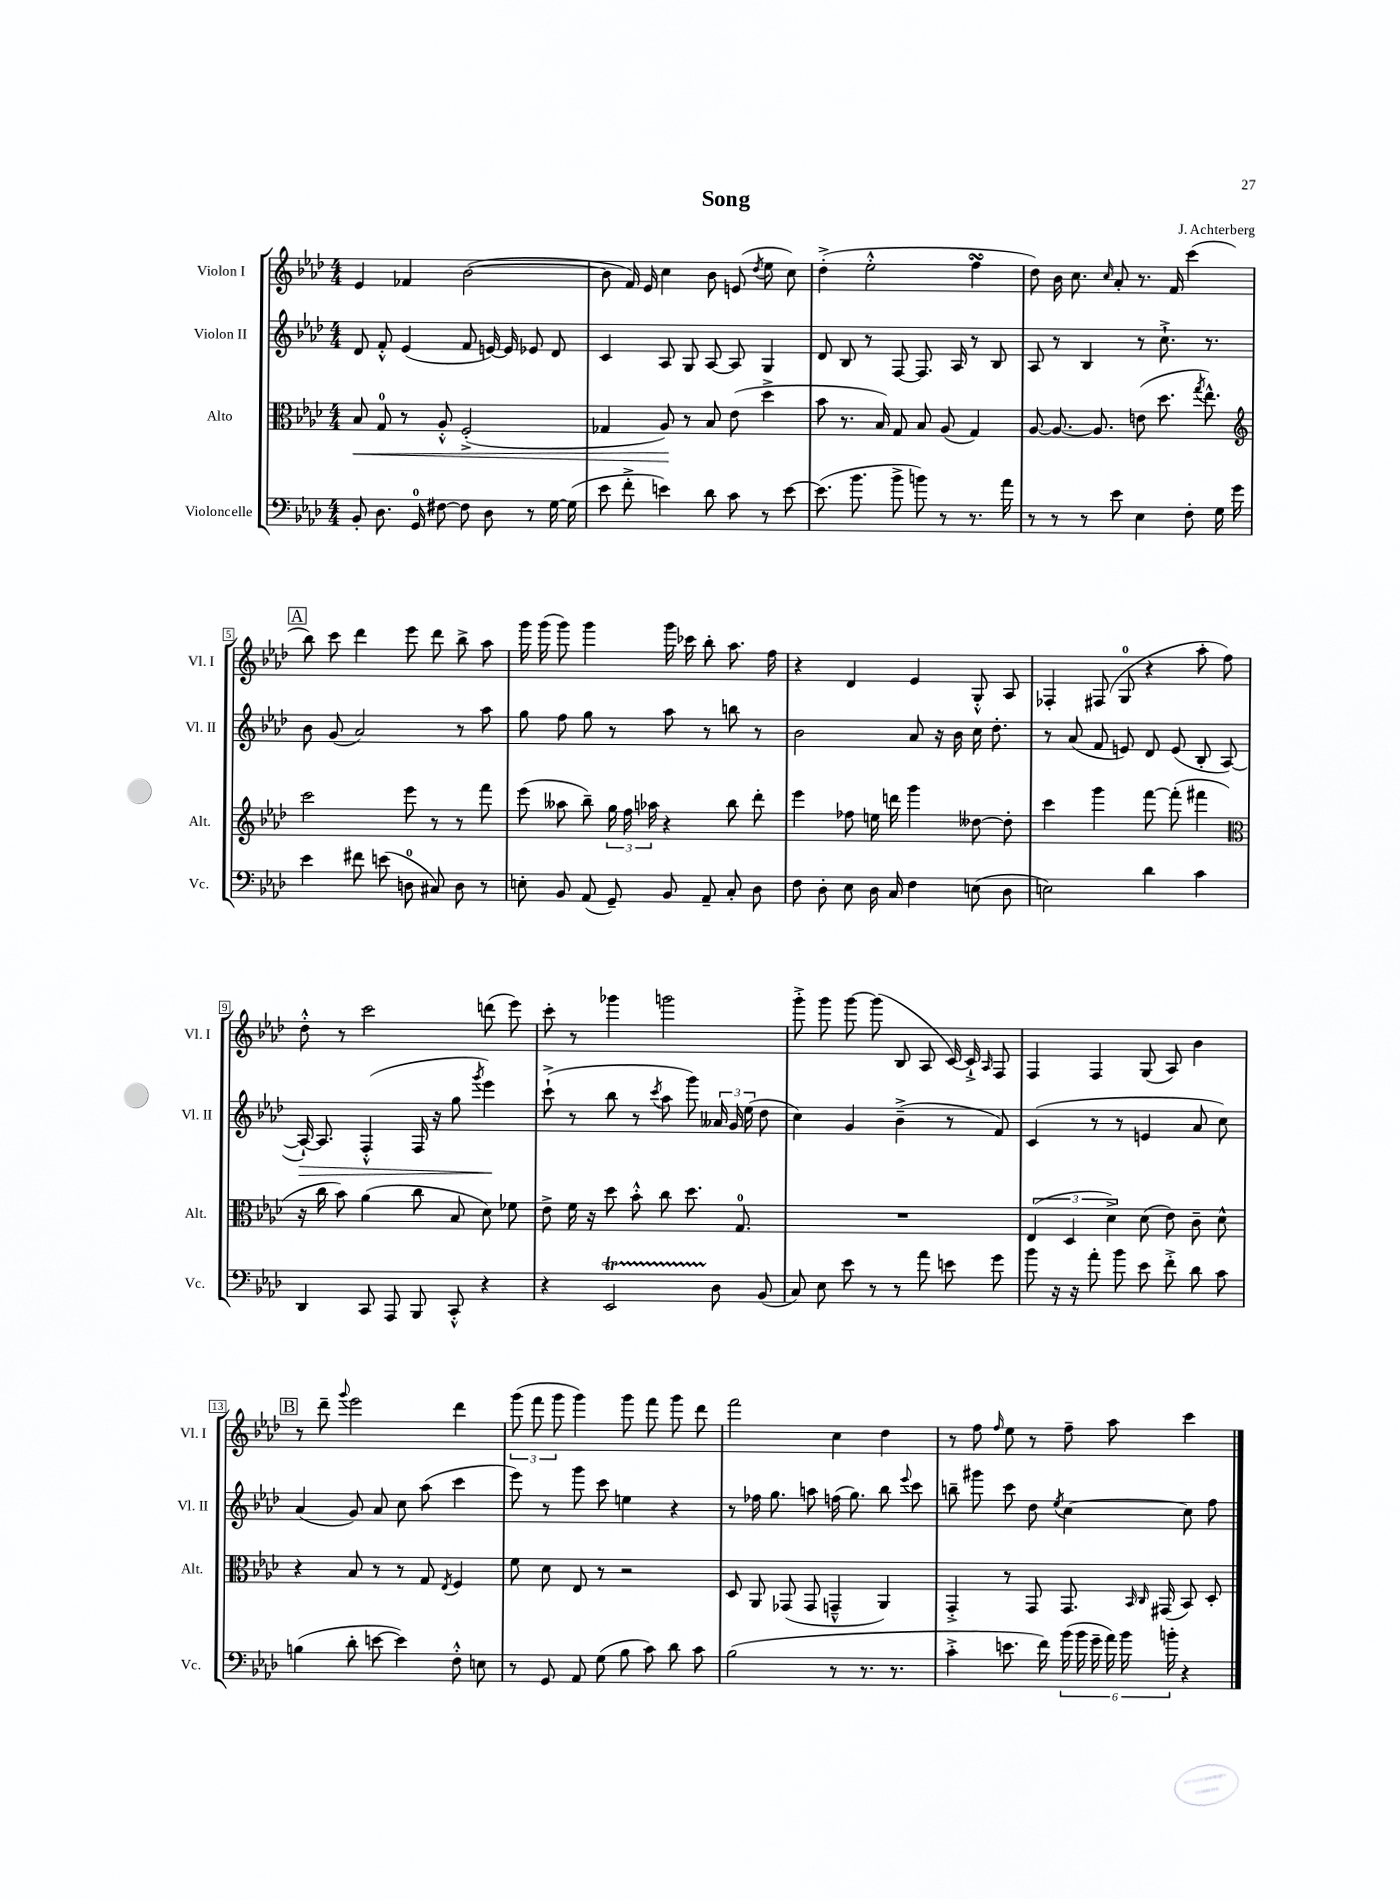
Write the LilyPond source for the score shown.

\header { title = "Song" composer = "J. Achterberg" }
<<
\new StaffGroup <<
\new Staff = "s0" \with { instrumentName = "Violon I" shortInstrumentName = "Vl. I" } {
    \clef treble \key aes \major \numericTimeSignature \time 4/4
    \autoBeamOff ees'4 fes'4 bes'2~( |
    bes'8 f'16) ees'16 c''4 bes'8 e'8( \acciaccatura { des''8 } ees''8 c''8) |
    des''4-.->( ees''2-.-^ f''4\turn |
    des''8) bes'16 c''8. \grace { c''16 } aes'8-. r8. f'16 c'''4( |
    \mark \markup { \box "A" } bes''8) c'''8 des'''4 ees'''8 des'''8 bes''8-> aes''8 |
    g'''16 g'''16( g'''8) g'''4 g'''16 ces'''16 bes''8-. aes''8. f''16 |
    r4 des'4 ees'4 g8-.-^ aes8 |
    fes4-. fis8( g8-0 r4 aes''8-. f''8) |
    des''8-.-^ r8 c'''2 d'''8( ees'''8) |
    c'''8-. r8 ges'''4 g'''2 |
    g'''8-.-> g'''8 g'''8~ g'''8( bes8 aes8 c'16~) c'16-!-> \grace { aes16 } f8 |
    f4 f4 g8( aes8) bes'4 |
    \mark \markup { \box "B" } r8 des'''8-- \appoggiatura { g'''8 } ees'''2 des'''4 |
    \tuplet 3/2 { g'''8( f'''8 g'''8 } g'''4) g'''8 f'''8 g'''8 des'''8 |
    f'''2 c''4 des''4 |
    r8 f''8 \grace { f''16 } ees''8 r8 f''8-- aes''8 c'''4 \bar "|." |
}
\new Staff = "s1" \with { instrumentName = "Violon II" shortInstrumentName = "Vl. II" } {
    \clef treble \key aes \major \numericTimeSignature \time 4/4
    \autoBeamOff des'8 f'8-.-^ ees'4( f'8 e'16~) e'16 ees'8 des'8 |
    c'4 aes8 g8 aes8~ aes8 g4 |
    des'8 bes8 r8 f8~ f8. aes16 r8 bes8 |
    aes8 r8 bes4 r8 c''8.-!-> r8. |
    \mark \markup { \box "A" } bes'8 g'8( aes'2) r8 aes''8 |
    g''8 f''8 g''8 r8 aes''8 r8 b''8 r8 |
    bes'2 aes'8 r16 bes'16 c''16 des''8.-. |
    r8 aes'8( f'8 e'8) des'8 e'8( bes8-. aes8~ |
    aes16~-!\>) aes8. f4-.-^( f16 r16 g''8 \acciaccatura { g'''8 } ees'''4\!) |
    c'''8-!->( r8 bes''8 r8 \acciaccatura { c'''8 } aes''8 g'''8) \tuplet 3/2 { aeses'16 g'16 ees''16( } des''8 |
    c''4) g'4 bes'4--->( r8 f'8) |
    c'4( r8 r8 e'4 aes'8 c''8) |
    \mark \markup { \box "B" } aes'4( g'8) aes'8 c''8 aes''8( c'''4 |
    ees'''8) r8 g'''8 c'''8 e''4 r4 |
    r8 fes''16 g''8. a''8 f''16( g''8.) bes''8 \appoggiatura { ees'''8 } c'''8 |
    b''8-- gis'''8 c'''8 des''8 \acciaccatura { ees''8 } c''4~ c''8 f''8 \bar "|." |
}
\new Staff = "s2" \with { instrumentName = "Alto" shortInstrumentName = "Alt." } {
    \clef alto \key aes \major \numericTimeSignature \time 4/4
    \autoBeamOff bes8\< g8-0 r8 aes8-.-^ f2-.->( |
    ges4 aes8\!) r8 bes8 ees'8( des''4-> |
    bes'8 r8. bes16) g8 bes8 aes8( g4) |
    aes8~ aes8.~ aes8. e'8( des''8. \acciaccatura { g''8 } ees''8.-^) |
    \mark \markup { \box "A" } \clef treble c'''2 ees'''8 r8 r8 f'''8 |
    ees'''8( aeses''8 bes''8--) \tuplet 3/2 { g''16 f''16 aes''16 } r4 bes''8 des'''8-. |
    ees'''4 fes''8 e''16 d'''16 g'''4 deses''8~ deses''8-. |
    c'''4 g'''4 f'''8~ f'''8-.( fis'''4 |
    \clef alto r16 c''16 bes'8) aes'4( c''8 bes8 des'8) fes'8 |
    ees'8-> f'16 r16 des''8 bes'8-.-^ c''8 des''8. g8.-0 |
    R1 |
    \tuplet 3/2 { ees4( des4 des'4->) } des'8( ees'8) c'8-- des'8-^ |
    \mark \markup { \box "B" } r4 bes8 r8 r8 g8 \acciaccatura { ees8 } f4 |
    f'8 des'8 ees8 r8 r2 |
    des8 aes,8 ges,8( ges,8 g,4---^ aes,4) |
    g,4-.-> r8 g,8 g,8. \grace { bes,16 c16 } gis,16( bes,8) des8-. \bar "|." |
}
\new Staff = "s3" \with { instrumentName = "Violoncelle" shortInstrumentName = "Vc." } {
    \clef bass \key aes \major \numericTimeSignature \time 4/4
    \autoBeamOff bes,8-. des8. g,16-0 fis8~ fis8 des8 r8 g16~ g16( |
    ees'8 f'8-.-> e'4) des'8 c'8 r8 e'8~ |
    e'8.( bes'8. bes'8-> b'8) r8 r8. aes'16 |
    r8 r8 r8 ees'8 ees4 f8-. g16 g'16 |
    \mark \markup { \box "A" } ees'4 fis'8 e'8( d8-0 cis8) d8 r8 |
    e8-. bes,8 aes,8( g,8--) bes,8 aes,8-- c8-. des8 |
    f8 des8-. ees8 des16 c16 f4 e8( des8 |
    e2) des'4 c'4 |
    des,4 c,8 aes,,8 bes,,8 c,8-.-^ r4 |
    r4 ees,2\startTrillSpan des8\stopTrillSpan bes,8( |
    c8) ees8 ees'8 r8 r8 aes'8 e'8 g'8 |
    bes'8 r16 r16 aes'8-. bes'8 ees'8 f'8-.-> des'8 c'8 |
    \mark \markup { \box "B" } b4( des'8-. e'8~ e'4) f8-.-^ e8 |
    r8 g,8 aes,8 g8( bes8 c'8) des'8 c'8 |
    bes2( r8 r8. r8. |
    c'4-.-> e'8. f'16) \tuplet 6/4 { bes'16( bes'16 g'16-- aes'16) bes'16 b'16-. } r4 \bar "|." |
}
>>
>>
\layout { \context { \Score \override BarNumber.stencil = #(make-stencil-boxer 0.1 0.3 ly:text-interface::print) } }
